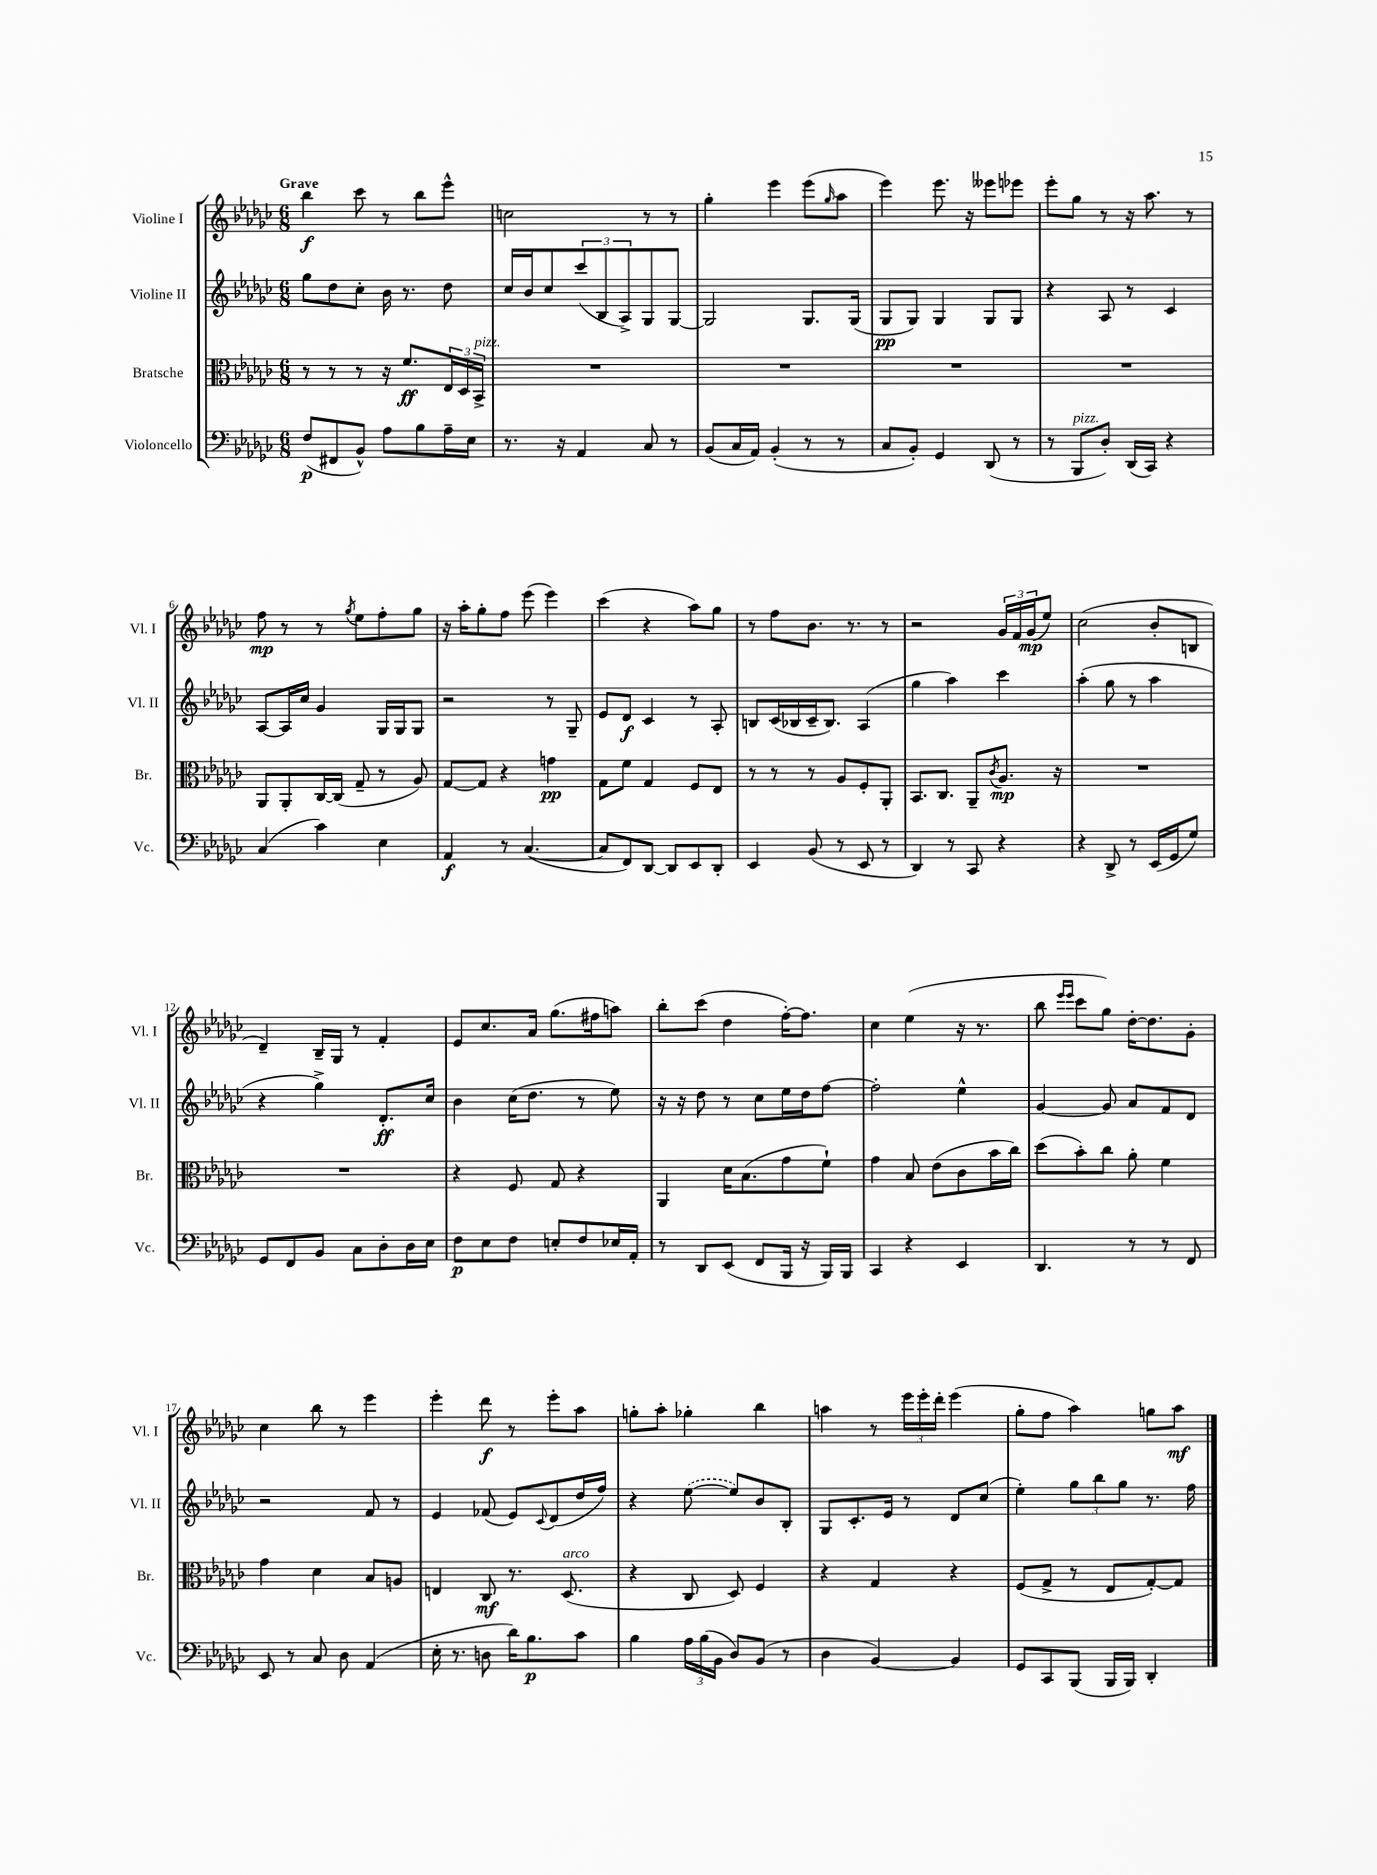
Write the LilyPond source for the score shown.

<<
\new StaffGroup <<
\new Staff = "s0" \with { instrumentName = "Violine I" shortInstrumentName = "Vl. I" } {
    \clef treble \key ges \major \numericTimeSignature \time 6/8 \tempo "Grave"
    bes''4\f ces'''8 r8 bes''8 ees'''8-^ |
    c''2 r8 r8 |
    ges''4-. ees'''4 ees'''8( \grace { ges''16 } aes''8 |
    ees'''4) ees'''8. r16 eeses'''8 ees'''8 |
    ees'''8-. ges''8 r8 r16 aes''8. r8 |
    f''8\mp r8 r8 \acciaccatura { ges''8 } ees''8 f''8-. ges''8 |
    r16 aes''16-. ges''8-. f''8 ees'''8( ees'''4) |
    ces'''4( r4 aes''8) ges''8 |
    r8 f''8 bes'8. r8. r8 |
    r2 \tuplet 3/2 { ges'16 f'16 ges'16\mp( } ees''8) |
    ces''2( bes'8-. b8 |
    des'4--) bes16-- ges16 r8 f'4-. |
    ees'8 ces''8. aes'16 ges''8.( fis''16 a''8) |
    bes''8-. ces'''8( des''4 f''16~-.) f''8. |
    ces''4 ees''4( r16 r8. |
    bes''8 \grace { ees'''16 ees'''16 } ces'''8 ges''8) des''16~-. des''8. ges'8-. |
    ces''4 bes''8 r8 ees'''4 |
    ees'''4-. des'''8\f r8 ees'''8-. aes''8 |
    g''8-. aes''8-. ges''4-. bes''4 |
    a''4 r8 \tuplet 3/2 { ees'''16 ees'''16-. des'''16-. } ees'''4( |
    ges''8-. f''8 aes''4) g''8 aes''8\mf \bar "|." |
}
\new Staff = "s1" \with { instrumentName = "Violine II" shortInstrumentName = "Vl. II" } {
    \clef treble \key ges \major \numericTimeSignature \time 6/8
    ges''8 des''8 ces''8-. bes'16 r8. des''8 |
    ces''16 bes'16 ces''8 \tuplet 3/2 { ces'''8( bes8 aes8->) } ges8 ges8~ |
    ges2 ges8. ges16( |
    ges8\pp ges8) ges4 ges8 ges8 |
    r4 aes8 r8 ces'4 |
    aes8~ aes16 ces''16 ges'4 ges16 ges16 ges8 |
    r2 r8 ges8-- |
    ees'8 des'8\f ces'4 r8 aes8-. |
    b8 ces'16( bes16 ces'16-- bes8.) aes4( |
    ges''4 aes''4) ces'''4 |
    aes''4-.( ges''8 r8 aes''4 |
    r4 ges''4->) des'8.-.\ff ces''16 |
    bes'4 ces''16( des''8. r8 ees''8) |
    r16 r16 des''8 r8 ces''8 ees''16 des''16 f''8~ |
    f''2-. ees''4-^ |
    ges'4~ ges'8 aes'8 f'8 des'8 |
    r2 f'8 r8 |
    ees'4 fes'8( ees'8) \appoggiatura { ces'8 } des'8( des''16 f''16) |
    r4 \once \slurDashed ees''8~( ees''8) bes'8 bes8-. |
    ges8 ces'8.-. ees'16 r8 des'8 ces''8( |
    ees''4-.) \tuplet 3/2 { ges''8 bes''8 ges''8 } r8. f''16 \bar "|." |
}
\new Staff = "s2" \with { instrumentName = "Bratsche" shortInstrumentName = "Br." } {
    \clef alto \key ges \major \numericTimeSignature \time 6/8
    r8 r8 r8 r16 f'8.\ff \tuplet 3/2 { ees16 des16 bes,16->^\markup { \italic "pizz." } } |
    R2. |
    R2. |
    R2. |
    R2. |
    aes,8 aes,8-. ces16~ ces16( ges8-- r8 aes8) |
    ges8~ ges8 r4 g'4\pp |
    ges8 f'8 ges4 f8 ees8 |
    r8 r8 r8 aes8 f8-. aes,8-. |
    bes,8. ces8. aes,8-- \acciaccatura { ces'8 } aes8.\mp r16 |
    R2. |
    R2. |
    r4 f8 ges8 r4 |
    aes,4 des'16 bes8.( ges'8 f'8-!) |
    ges'4 bes8 ees'8( ces'8 bes'16 ces''16) |
    des''8( bes'8-.) ces''8 aes'8-. f'4 |
    ges'4 des'4 bes8 a8 |
    e4 ces8\mf r8. des8.^\markup { \italic "arco" }( |
    r4 ces8 des8) f4 |
    r4 ges4 r4 |
    f8( ges8-> r8 ees8 ges8~-.) ges8 \bar "|." |
}
\new Staff = "s3" \with { instrumentName = "Violoncello" shortInstrumentName = "Vc." } {
    \clef bass \key ges \major \numericTimeSignature \time 6/8
    f8\p( fis,8 bes,8-^) aes8 bes8 aes16-- ees16 |
    r8. r16 aes,4 ces8 r8 |
    bes,8( ces16 aes,16) bes,4-.( r8 r8 |
    ces8 bes,8-.) ges,4 des,8( r8 |
    r8 bes,,8^\markup { \italic "pizz." } des8-.) des,16( ces,16) r4 |
    ces4( ces'4) ees4 |
    aes,4\f r8 ces4.~( |
    ces8 f,8) des,8~ des,8 ees,8 des,8-. |
    ees,4 bes,8( r8 ees,8 r8 |
    des,4) r8 ces,8 r4 |
    r4 des,8-> r8 ees,16( ges,16 ges8) |
    ges,8 f,8 bes,8 ces8 des8-. des16 ees16 |
    f8\p ees8 f8 e8-. f8 ees16 aes,16-. |
    r8 des,8 ees,8( f,8 bes,,16 r16 bes,,16) bes,,16 |
    ces,4 r4 ees,4 |
    des,4. r8 r8 f,8 |
    ees,8 r8 ces8 des8 aes,4( |
    ees16-. r8. d8 des'16) bes8.\p ces'8 |
    bes4 \tuplet 3/2 { aes16 bes16( bes,16 } des8) bes,8( r8 |
    des4 bes,4~) bes,4 |
    ges,8 ces,8 bes,,8( bes,,16 bes,,16) des,4-. \bar "|." |
}
>>
>>
